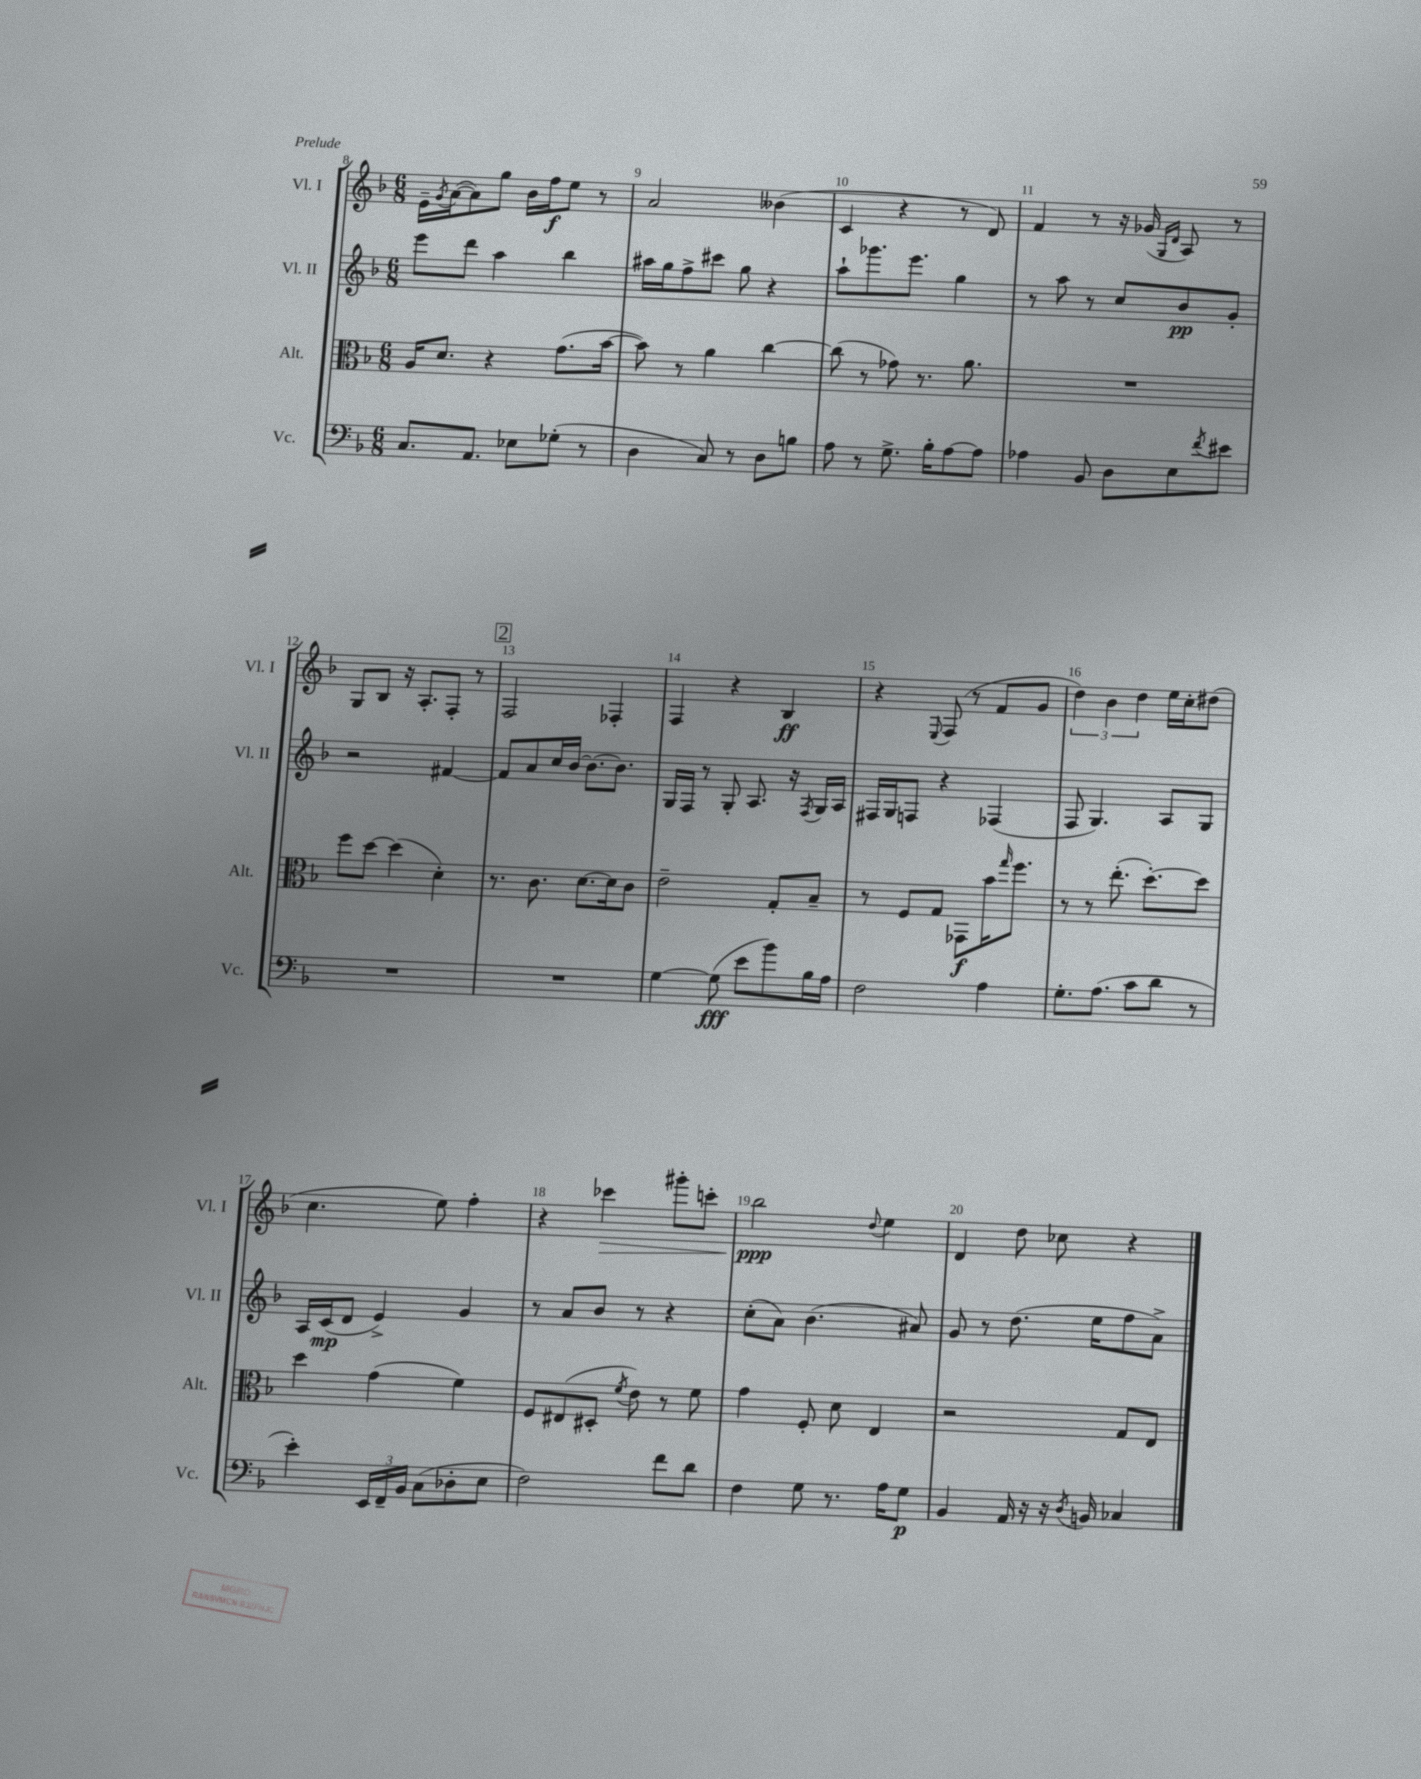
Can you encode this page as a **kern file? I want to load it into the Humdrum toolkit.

**kern	**dynam	**kern	**dynam	**kern	**dynam	**kern	**dynam
*part4	*part4	*part3	*part3	*part2	*part2	*part1	*part1
*staff4	*staff4	*staff3	*staff3	*staff2	*staff2	*staff1	*staff1
*I"Vc.	*	*I"Alt.	*	*I"Vl. II	*	*I"Vl. I	*
*I'Vc.	*	*I'Alt.	*	*I'Vl. II	*	*I'Vl. I	*
*clefF4	*	*clefC3	*	*clefG2	*	*clefG2	*
*k[b-]	*	*k[b-]	*	*k[b-]	*	*k[b-]	*
*M6/8	*	*M6/8	*	*M6/8	*	*M6/8	*
=8	=8	=8	=8	=8	=8	=8	=8
8.C/L	.	16A/KL	.	8eee\L	.	16e~\LL	.
.	.	.	.	.	.	8qg/	.
.	.	8.d/J	.	.	.	([16a\J	.
.	.	.	.	8ddd\J	.	8a\])	.
8.AA/J	.	.	.	.	.	.	.
.	.	4r	.	4aa\	.	8gg\J	.
8E-X\L	.	.	.	.	.	16b-\LL	.
.	.	.	.	.	.	16ff\J	f
(8G-X'\J	.	(8.g\L	.	4bb-\	.	8ee\J	.
8r	.	.	.	.	.	8r	.
.	.	[16b-\Jk	.	.	.	.	.
=9	=9	=9	=9	=9	=9	=9	=9
4D\	.	8b-\])	.	16aa#X\LL	.	2a/	.
.	.	.	.	16gg\J	.	.	.
.	.	8r	.	8ff^\	.	.	.
8C/)	.	4a\	.	8ccc#X\J	.	.	.
8r	.	.	.	8gg\	.	.	.
8D\L	.	[4cc\	.	4r	.	(4b--X\	.
8Bn\J	.	.	.	.	.	.	.
=10	=10	=10	=10	=10	=10	=10	=10
8A\	.	(8cc\]	.	8aa`\L	.	4c/	.
8r	.	8r	.	8.ggg-X\	.	.	.
8.G^\	.	8g-X\)	.	.	.	4r	.
.	.	.	.	8.eee\J	.	.	.
.	.	8.r	.	.	.	.	.
16B-'\KL	.	.	.	.	.	.	.
[8A\	.	.	.	4gg\	.	8r	.
.	.	8.a\	.	.	.	.	.
8A\J]	.	.	.	.	.	8d/)	.
=11	=11	=11	=11	=11	=11	=11	=11
4A-X\	.	2.r	.	8r	.	4f/	.
.	.	.	.	8aa\	.	.	.
8BB-/	.	.	.	8r	.	8r	.
8D\L	.	.	.	8cc/L	.	16r	.
.	.	.	.	.	.	(16g-X/	.
.	.	.	.	.	.	16qqG/LL	.
.	.	.	.	.	.	16qqd/JJ	.
8E\	.	.	.	8b-/	pp	8A/)	.
8qf/	.	.	.	.	.	.	.
8e#X\J	.	.	.	8g'/J	.	8r	.
!!LO:LB:g=z
=12	=12	=12	=12	=12	=12	=12	=12
2.r	.	8ff\L	.	2r	.	8G/L	.
.	.	[8dd\J	.	.	.	8B-/J	.
.	.	(4dd\]	.	.	.	16r	.
.	.	.	.	.	.	8.A'/L	.
.	.	4d'\)	.	[4f#X/	.	8F'/J	.
.	.	.	.	.	.	8r	.
!!LO:REH:place=s1:t=2
=13	=13	=13	=13	=13	=13	=13	=13
2.r	.	8.r	.	8f#/L]	.	2F/	.
.	.	.	.	8a/	.	.	.
.	.	8.c\	.	.	.	.	.
.	.	.	.	16cc/L	.	.	.
.	.	.	.	[16b-/JJ	.	.	.
.	.	[8.d\L	.	8.b-\L_	.	.	.
.	.	.	.	.	.	4F-X'/	.
.	.	16d\k]	.	8.b-\J]	.	.	.
.	.	8c\J	.	.	.	.	.
=14	=14	=14	=14	=14	=14	=14	=14
[4G\	.	2e~\	.	16G/LL	.	4F/	.
.	.	.	.	16F/JJ	.	.	.
.	.	.	.	8r	.	.	.
(8G\]	fff	.	.	8G'/	.	4r	.
8e\L	.	.	.	8.A/	.	.	.
8b-\)	.	8G'/L	.	.	.	4B-/	ff
.	.	.	.	16r	.	.	.
.	.	.	.	8qF/	.	.	.
16B-\L	.	8B-~/J	.	16G/LL	.	.	.
16A\JJ	.	.	.	16A/JJ	.	.	.
=15	=15	=15	=15	=15	=15	=15	=15
2F\	.	8r	.	16F#X/LL	.	4r	.
.	.	.	.	16G/J	.	.	.
.	.	8F/L	.	8Fn/J	.	.	.
.	.	.	.	.	.	8qqE/	.
.	.	8G/J	.	4r	.	(8F/	.
.	.	8GG-X\L	f	.	.	8r	.
4A\	.	16b-\K	.	(4F-X/	.	8f/L	.
.	.	16qqgg/	.	.	.	.	.
.	.	8.ff\J	.	.	.	.	.
.	.	.	.	.	.	8g/J	.
=16	=16	=16	=16	=16	=16	=16	=16
8.G'\L	.	8r	.	8F/	.	6dd\)	.
.	.	8r	.	4.G/)	.	.	.
.	.	.	.	.	.	6b-\	.
(8.A\J	.	.	.	.	.	.	.
.	.	(8.ee'\	.	.	.	.	.
.	.	.	.	.	.	6dd\	.
8c\L	.	.	.	.	.	.	.
.	.	[8.dd'\L)	.	.	.	.	.
8d\J	.	.	.	8A/L	.	16ee\LL	.
.	.	.	.	.	.	16cc'\J	.
8r	.	8dd\J]	.	8G/J	.	(8dd#X\J	.
!!LO:LB:g=z
=17	=17	=17	=17	=17	=17	=17	=17
4e'\)	.	4dd\	.	16A/LL	.	4.cc\	.
.	.	.	.	(16c/J	mp	.	.
.	.	.	.	8d/J	.	.	.
24EE/LL	.	(4g\	.	4e^/)	.	.	.
24FF~/	.	.	.	.	.	.	.
24BB-/JJ	.	.	.	.	.	.	.
(8C\L	.	.	.	.	.	8ee\)	.
8D-X'\	.	4f\)	.	4g/	.	4ff'\	.
8E\J	.	.	.	.	.	.	.
=18	=18	=18	=18	=18	=18	=18	=18
2F\)	.	8F/L	.	8r	.	4r	.
.	.	(8E#X/	.	8a/L	.	.	.
!	!	!	!	!	!	!	!LO:HP:b
.	.	8D#X'/J	.	8b-/J	.	4ccc-X\	>
.	.	8qf/	.	.	.	.	.
.	.	8e\)	.	8r	.	.	.
8f\L	.	8r	.	4r	.	8ggg#X'\L	.
8d\J	.	8f\	.	.	.	8cccn'\J	.
=19	=19	=19	=19	=19	=19	=19	=19
4F\	.	4g\	.	(8cc'\L	.	2bb-\	ppp
.	.	.	.	8a\J)	.	.	.
8G\	.	8F'/	.	(4.b-\	.	.	.
8.r	.	8d\	.	.	.	.	.
.	.	.	.	.	.	8qqdd/	.
.	.	4E/	.	.	.	4ee\	]
16A\KL	.	.	.	.	.	.	.
8G\J	p	.	.	8a#X/)	.	.	.
=20	=20	=20	=20	=20	=20	=20	=20
4BB-/	.	2r	.	8g/	.	4d/	.
.	.	.	.	8r	.	.	.
16AA/	.	.	.	(8.dd\	.	8dd\	.
16r	.	.	.	.	.	.	.
16r	.	.	.	.	.	8cc-X\	.
8qD/	.	.	.	.	.	.	.
16BBn/	.	.	.	16ee\KL	.	.	.
4C-X/	.	8G/L	.	8ff\	.	4r	.
.	.	8E/J	.	8a^\J)	.	.	.
==	==	==	==	==	==	==	==
*-	*-	*-	*-	*-	*-	*-	*-
